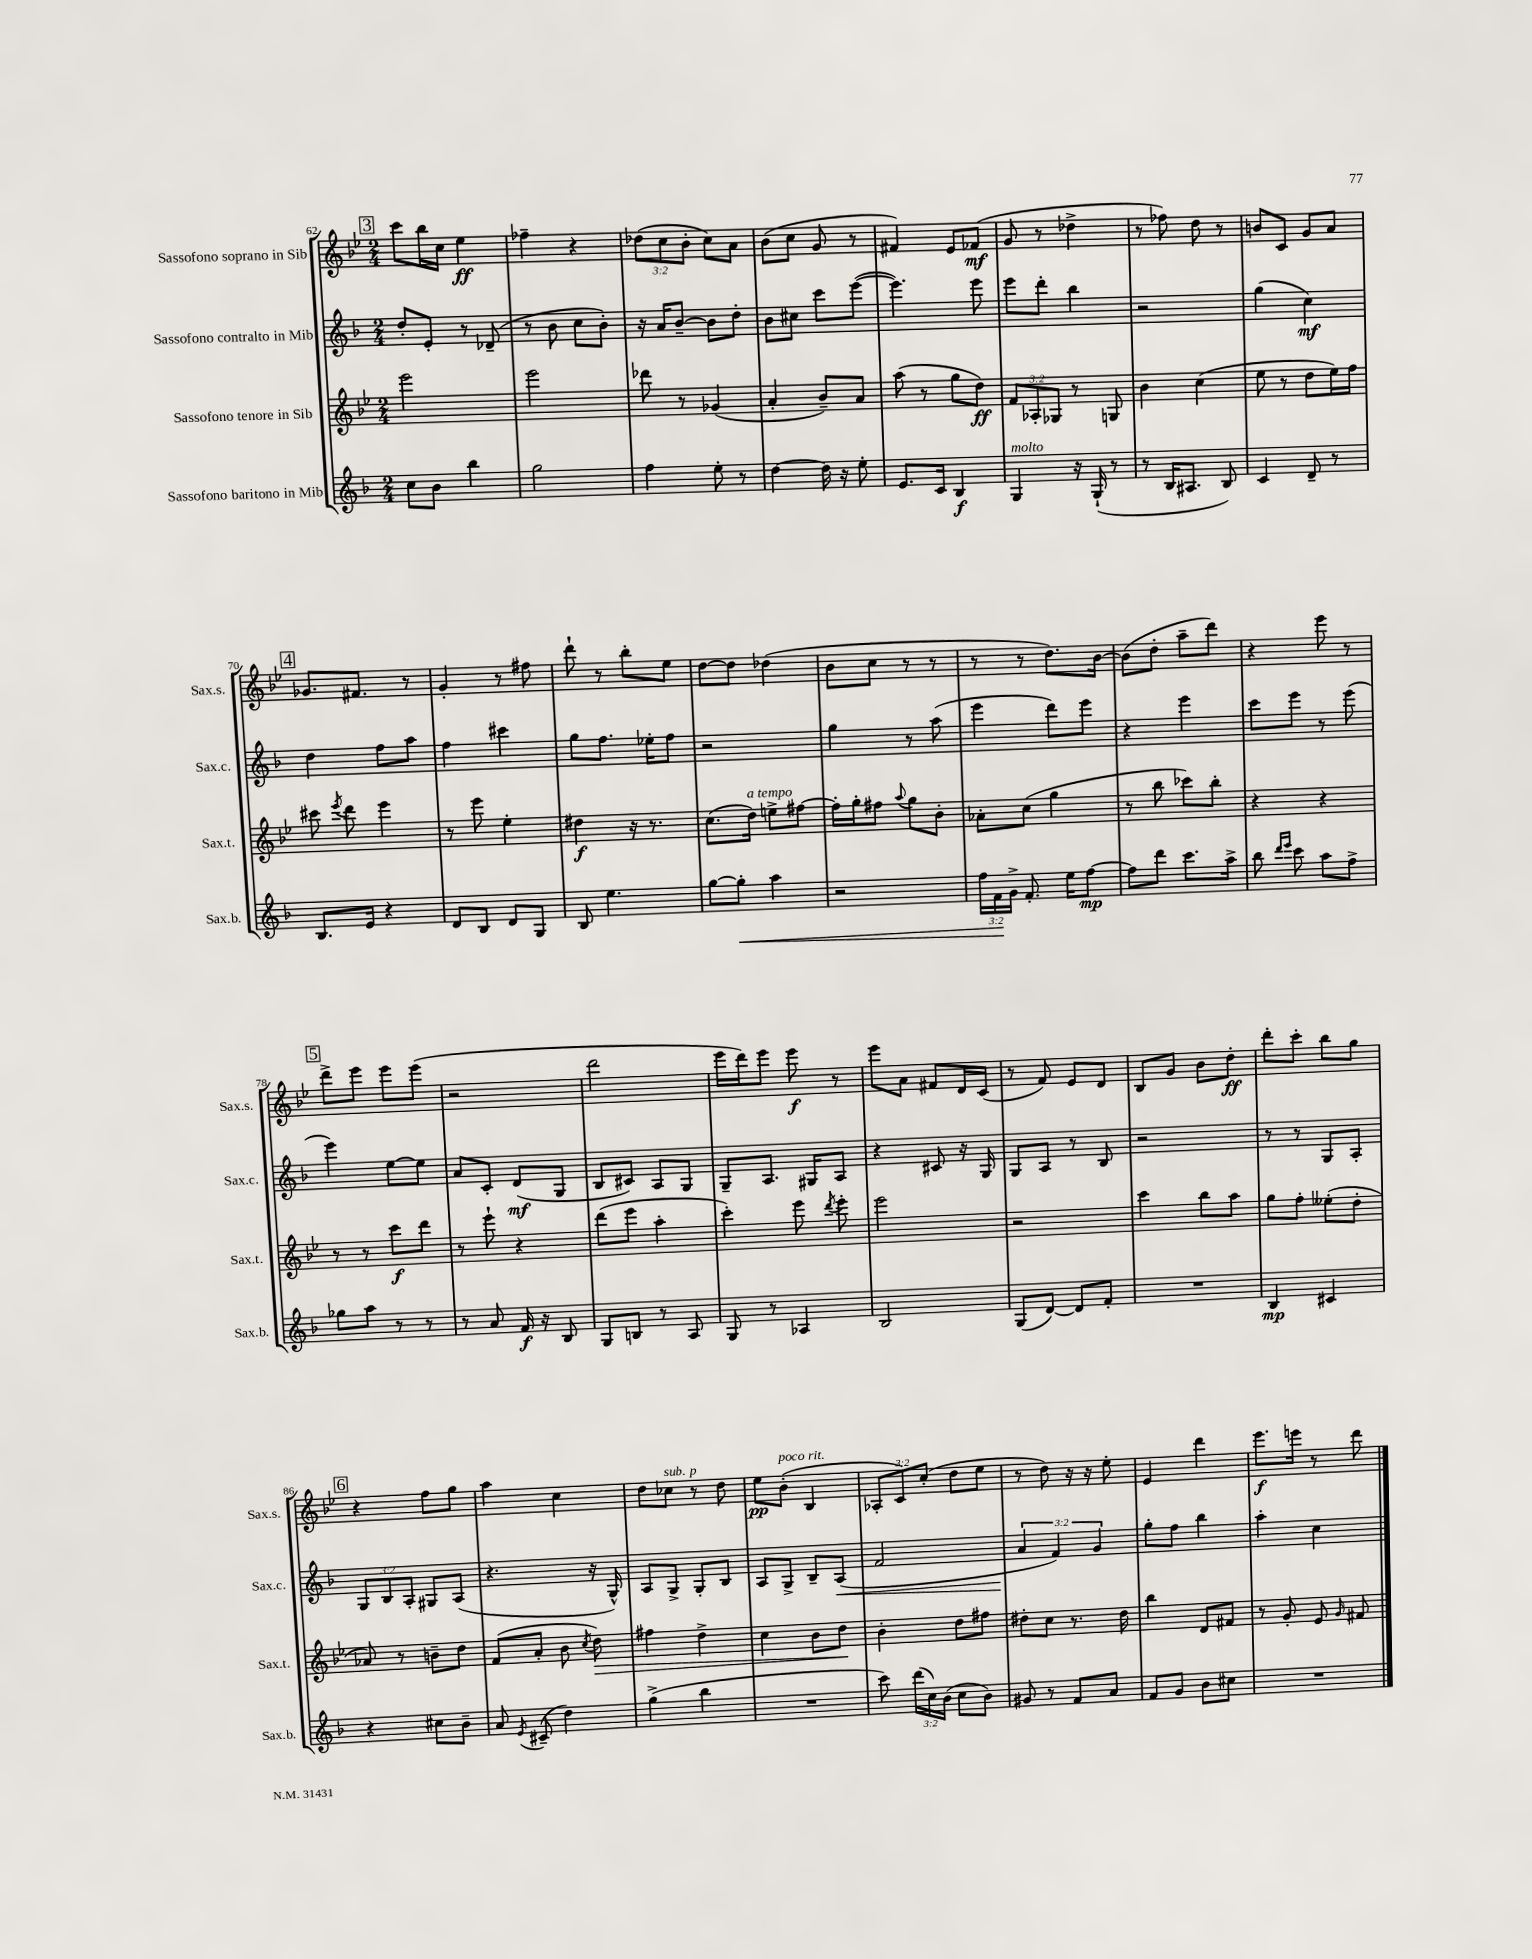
<<
\new StaffGroup <<
\new Staff = "s0" \with { instrumentName = "Sassofono soprano in Sib" shortInstrumentName = "Sax.s." } {
    \clef treble \key bes \major \numericTimeSignature \time 2/4 \override Staff.TupletNumber.text = #tuplet-number::calc-fraction-text
    \autoBeamOff \mark \markup { \box "3" } c'''8[ bes''16 c''16] ees''4\ff |
    fes''4-- r4 |
    \tuplet 3/2 { des''8[( c''8 bes'8]-. } c''8[) a'8] |
    bes'8[( c''8] g'8 r8 |
    fis'4) ees'8[ fes'8]\mf( |
    g'8 r8 des''4-> |
    r8 fes''8) d''8 r8 |
    b'8[ c'8] g'8[ a'8] |
    \mark \markup { \box "4" } ges'8.[ fis'8.] r8 |
    g'4-. r8 fis''8 |
    d'''8-! r8 bes''8[-. ees''8] |
    d''8[~ d''8] des''4( |
    bes'8[ c''8] r8 r8 |
    r8 r8 d''8.[) bes'16]~ |
    bes'8[( d''8]-. a''8[-- d'''8]) |
    r4 ees'''8 r8 |
    \mark \markup { \box "5" } d'''8[-> ees'''8] ees'''8[ ees'''8]( |
    r2 |
    d'''2 |
    ees'''16[ d'''16) ees'''8] ees'''8\f r8 |
    ees'''8[ a'8] fis'8[ d'16 c'16]( |
    r8 f'8) ees'8[ d'8] |
    bes8[ g'8] bes'8[ d''8]-.\ff |
    d'''8[-. c'''8]-. bes''8[ g''8] |
    \mark \markup { \box "6" } r4 f''8[ g''8] |
    a''4 c''4 |
    d''8[ ces''8]^\markup { \italic "sub. p" } r8 d''8 |
    ees''8[\pp bes'8]-.^\markup { \italic "poco rit." }( bes4 |
    \tuplet 3/2 { aes8[-. c'8) c''8]-.( } d''8[ ees''8] |
    r8 d''8) r16 r16 ees''8-. |
    ees'4 d'''4 |
    ees'''8.[\f e'''16] r8 d'''8 \bar "|." |
}
\new Staff = "s1" \with { instrumentName = "Sassofono contralto in Mib" shortInstrumentName = "Sax.c." } {
    \clef treble \key f \major \numericTimeSignature \time 2/4 \override Staff.TupletNumber.text = #tuplet-number::calc-fraction-text
    \autoBeamOff \mark \markup { \box "3" } d''8[-. e'8]-. r8 des'8--( |
    r8 bes'8 c''8[ bes'8]-.) |
    r16 a'16[ bes'8]~-- bes'8[ d''8]-. |
    bes'8[ cis''8] c'''8[ e'''8]~( |
    e'''4.) e'''8 |
    e'''8[ d'''8]-. bes''4 |
    r2 |
    g''4( c''4\mf) |
    \mark \markup { \box "4" } d''4 f''8[ a''8] |
    f''4 cis'''4 |
    g''8[ f''8.] ees''16[-. f''8] |
    r2 |
    g''4 r8 a''8( |
    e'''4 d'''8[) e'''8] |
    r4 e'''4 |
    c'''8[ e'''8] r8 e'''8( |
    \mark \markup { \box "5" } e'''4) e''8[~ e''8] |
    a'8[ c'8]-. d'8[\mf( g8] |
    bes8[ cis'8]) a8[ g8] |
    g8[-- a8.] gis16[ a8] |
    r4 cis'8 r16 g16 |
    g8[ a8] r8 bes8 |
    r2 |
    r8 r8 g8[ a8]-. |
    \mark \markup { \box "6" } \tuplet 3/2 { g8[ bes8 a8]-. } gis8[ a8]( |
    r4. r16 g16-^) |
    a8[ g8]-> g8[-. bes8] |
    a8[ g8]-> bes8[-- a8]\<( |
    f'2 |
    \tuplet 3/2 { a'4\! f'4) g'4 } |
    g''8[-. f''8] bes''4 |
    a''4-. c''4 \bar "|." |
}
\new Staff = "s2" \with { instrumentName = "Sassofono tenore in Sib" shortInstrumentName = "Sax.t." } {
    \clef treble \key bes \major \numericTimeSignature \time 2/4 \override Staff.TupletNumber.text = #tuplet-number::calc-fraction-text
    \autoBeamOff \mark \markup { \box "3" } ees'''2 |
    ees'''2 |
    des'''8 r8 ges'4( |
    a'4-. bes'8[--) a'8] |
    a''8( r8 g''8[ d''8]\ff) |
    \tuplet 3/2 { f'8[ aes8-. ges8] } r8 g8 |
    bes'4 c''4( |
    ees''8 r8 d''8[ ees''16) f''16] |
    \mark \markup { \box "4" } cis'''8 \acciaccatura { ees'''8 } d'''8 ees'''4 |
    r8 ees'''8 ees''4-. |
    dis''4\f r16 r8. |
    c''8.[( d''16]^\markup { \italic "a tempo" }) e''8[-> fis''8]~ |
    fis''16[-. g''16-. fis''8] \appoggiatura { a''8 } g''8[ bes'8]-. |
    aes'8[-. c''8]( g''4 |
    r8 bes''8 ces'''8[) bes''8]-. |
    r4 r4 |
    \mark \markup { \box "5" } r8 r8 c'''8[\f d'''8] |
    r8 ees'''8-! r4 |
    d'''8[( ees'''8] a''4-. |
    c'''4-.) ees'''8 \acciaccatura { d'''8 } ees'''8-. |
    ees'''2 |
    r2 |
    c'''4 bes''8[ a''8] |
    g''8[ f''8]-. eeses''8[-.( d''8]-. |
    \mark \markup { \box "6" } aes'8) r8 b'8[-- d''8] |
    f'8[( a'8]-. bes'8 \acciaccatura { c''8 } d''8\>) |
    fis''4 d''4-> |
    c''4 bes'8[ d''8]\! |
    bes'4-. d''8[ fis''8] |
    dis''8[-. c''8] r8. dis''16 |
    bes''4 d'8[ fis'8] |
    r8 g'8-. ees'8 \grace { g'16 } fis'8 \bar "|." |
}
\new Staff = "s3" \with { instrumentName = "Sassofono baritono in Mib" shortInstrumentName = "Sax.b." } {
    \clef treble \key f \major \numericTimeSignature \time 2/4 \override Staff.TupletNumber.text = #tuplet-number::calc-fraction-text
    \autoBeamOff \mark \markup { \box "3" } c''8[ bes'8] bes''4 |
    g''2 |
    f''4 e''8-. r8 |
    d''4~ d''16 r16 e''8-. |
    e'8.[ c'16] bes4\f |
    g4^\markup { \italic "molto" } r16 g16-!( r8 |
    r8 bes16[ ais8.] bes8) |
    c'4 d'8-- r8 |
    \mark \markup { \box "4" } bes8.[ e'16] r4 |
    d'8[ bes8] d'8[ g8] |
    bes8 e''4. |
    g''8[~ g''8]-.\< a''4 |
    r2 |
    \tuplet 3/2 { f''16[ f'16\! g'16]-> } f'8.-. e''16[ f''8]~\mp |
    f''8[ d'''8] c'''8.[ a''16]-> |
    bes''8 \grace { d'''16[ e'''16] } c'''8 a''8[ f''8]-> |
    \mark \markup { \box "5" } ges''8[ a''8] r8 r8 |
    r8 a'8 f'16\f r16 bes8 |
    g8[ b8] r8 a8 |
    g8 r8 aes4 |
    bes2 |
    g8[( d'8]~) d'8[ f'8]-. |
    R2 |
    bes4\mp cis'4 |
    \mark \markup { \box "6" } r4 cis''8[ bes'8]-- |
    a'8 \acciaccatura { e'8 } cis'8--( d''4) |
    g''4->( bes''4 |
    R2 |
    c'''8) \tuplet 3/2 { d'''16[( c''16) bes'16]( } c''8[ bes'8]) |
    gis'8 r8 f'8[ a'8] |
    f'8[ g'8] bes'8[ cis''8] |
    R2 \bar "|." |
}
>>
>>
\layout { \context { \Score currentBarNumber = #62 } }
